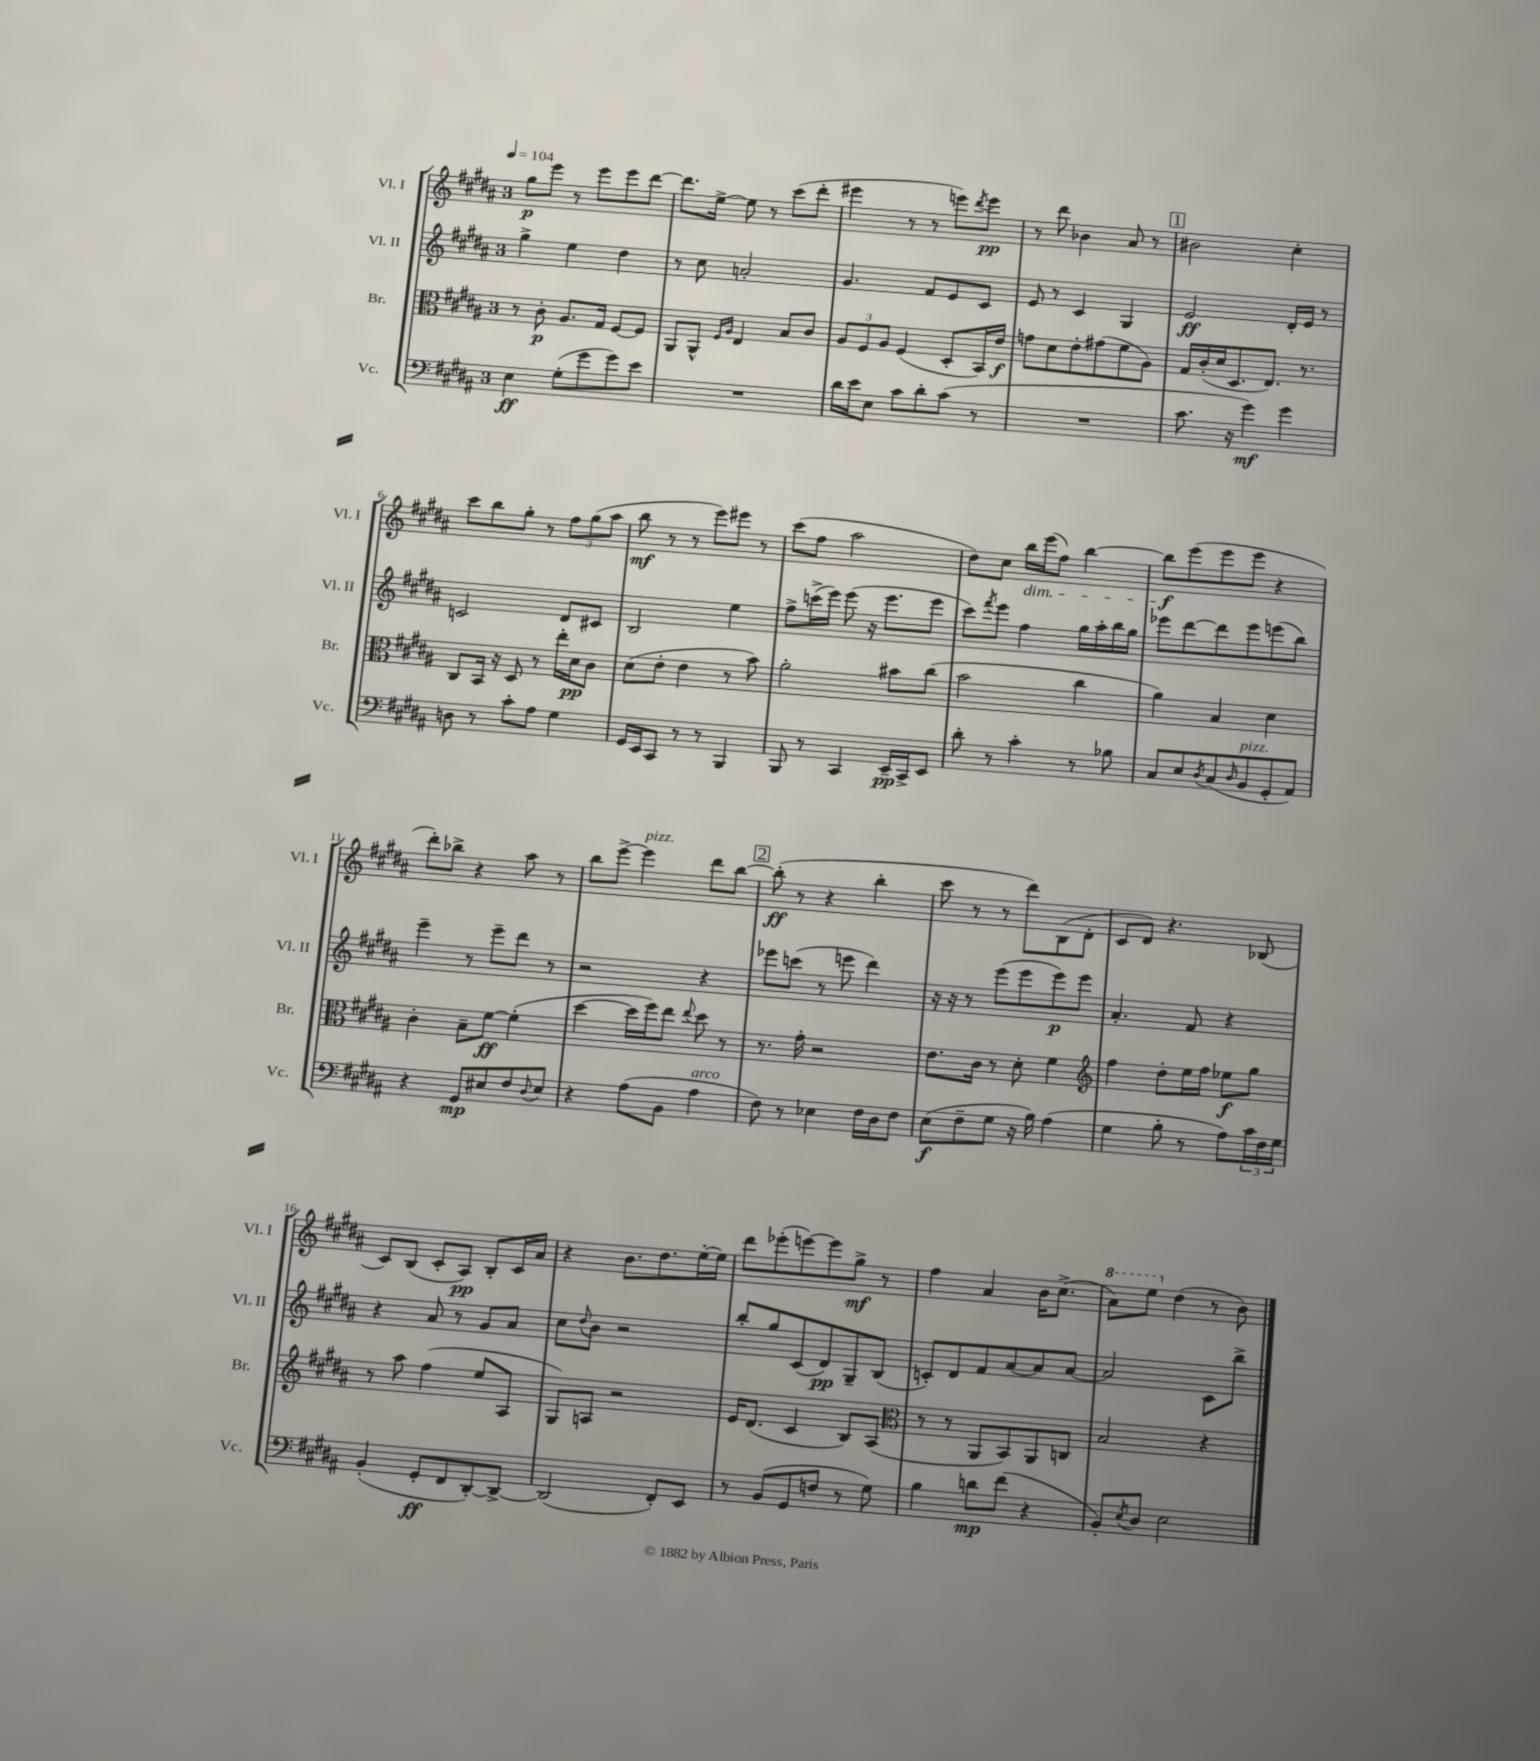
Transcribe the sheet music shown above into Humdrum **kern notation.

**kern	**dynam	**kern	**dynam	**kern	**dynam	**kern	**dynam
*part4	*part4	*part3	*part3	*part2	*part2	*part1	*part1
*staff4	*staff4	*staff3	*staff3	*staff2	*staff2	*staff1	*staff1
*I"Vc.	*	*I"Br.	*	*I"Vl. II	*	*I"Vl. I	*
*I'Vc.	*	*I'Br.	*	*I'Vl. II	*	*I'Vl. I	*
*clefF4	*	*clefC3	*	*clefG2	*	*clefG2	*
*k[f#c#g#d#a#]	*	*k[f#c#g#d#a#]	*	*k[f#c#g#d#a#]	*	*k[f#c#g#d#a#]	*
*M3/4	*	*M3/4	*	*M3/4	*	*M3/4	*
*MM104	*	*MM104	*	*MM104	*	*MM104	*
=1	=1	=1	=1	=1	=1	=1	=1
4E\	ff	8r	.	4gg#^\	.	8gg#\L	p
.	.	8c#'\	p	.	.	8eee\J	.
(8G#'\L	.	8.A#/L	.	4ee\	.	8r	.
8g#\	.	.	.	.	.	8eee\L	.
.	.	16G#/Jk	.	.	.	.	.
8g#\)	.	[8F#/L	.	4dd#\	.	8eee\	.
8e\J	.	8F#/J]	.	.	.	[8ddd#\J	.
=2	=2	=2	=2	=2	=2	=2	=2
2.r	.	8AA#/L	.	8r	.	8.ddd#\L]	.
.	.	8AA#^^/J	.	8cc#\	.	.	.
.	.	.	.	.	.	[16ee^\Jk	.
.	.	16qqF#/LL	.	.	.	.	.
.	.	16qqA#/JJ	.	.	.	.	.
.	.	4E/	.	2an'/	.	8ee\]	.
.	.	.	.	.	.	8r	.
.	.	8B/L	.	.	.	(8ccc#\L	.
.	.	8c#/J	.	.	.	8ddd#'\J	.
=3	=3	=3	=3	=3	=3	=3	=3
16d#\LL	.	12A#/L	.	4.g#/	.	4eee#X\	.
16e\J	.	.	.	.	.	.	.
.	.	12F#/	.	.	.	.	.
8E\J	.	.	.	.	.	.	.
.	.	12A#/J	.	.	.	.	.
8c#\L	.	(4F#/	.	.	.	8r	.
8d#'\	.	.	.	8f#/L	.	8r	.
(8c#\J	.	8D#'/L	.	8e/	.	8eeen\L)	.
.	.	.	.	.	.	8qddd#/	.
8r	.	16BB/L)	.	8c#/J	.	8eee\J	pp
.	.	16e/JJ	f	.	.	.	.
=4	=4	=4	=4	=4	=4	=4	=4
2.r	.	8gn\L	.	8e/	.	8r	.
.	.	8d#\	.	8r	.	8ddd#\	.
.	.	8e'\	.	4c#/	.	4b-X\	.
.	.	(8g#X\	.	.	.	.	.
.	.	8f#\	.	4G#/	.	8a#/	.
.	.	8A#\J)	.	.	.	8r	.
!!LO:REH:place=s1:t=1
=5	=5	=5	=5	=5	=5	=5	=5
8.c#\	.	16G#/LL	.	2e/	ff	2b#X\	.
.	.	(16c#'/	.	.	.	.	.
.	.	16d#/J	.	.	.	.	.
16r	.	8.D#/	.	.	.	.	.
4g#\)	mf	.	.	.	.	.	.
.	.	8.E/J)	.	.	.	.	.
4g#\	.	.	.	16d#'/LL	.	4cc#'\	.
.	.	8.r	.	16e/JJ	.	.	.
.	.	.	.	8r	.	.	.
!!LO:LB:g=z
=6	=6	=6	=6	=6	=6	=6	=6
8Dn\	.	8C#/L	.	2cn/	.	8ccc#\L	.
8r	.	16BB/Jk	.	.	.	8bb\	.
.	.	16r	.	.	.	.	.
8c#'\L	.	8D#/	.	.	.	8gg#'\J	.
8A#\J	.	8r	.	.	.	8r	.
4G#\	.	16ee'\LL	.	8d#/L	.	12ff#\L	.
.	.	16d#\J	pp	.	.	.	.
.	.	.	.	.	.	(12gg#\	.
.	.	8c#\J	.	8c#X/J	.	.	.
.	.	.	.	.	.	12aa#\J	.
=7	=7	=7	=7	=7	=7	=7	=7
16GG#/LL	.	(8d#\L	.	2B/	.	8bb\	mf
16EE/J	.	.	.	.	.	.	.
8CC#/J	.	8e'\J	.	.	.	8r	.
8r	.	4e\	.	.	.	8r	.
8r	.	.	.	.	.	8eee\L)	.
4BBB/	.	8r	.	4ee\	.	8eee#X\J	.
.	.	8b\)	.	.	.	8r	.
=8	=8	=8	=8	=8	=8	=8	=8
8BBB/	.	2a#'\	.	8ff#^\L	.	(8ccc#\L	.
8r	.	.	.	(16cccn^\L	.	8ff#\J	.
.	.	.	.	16eee\JJ)	.	.	.
4CC#/	.	.	.	(8eee\	.	2aa#\	.
.	.	.	.	16r	.	.	.
.	.	.	.	8.eee\L	.	.	.
16EE~/LL	pp	8b#X\L	.	.	.	.	.
16CC#^/J	.	.	.	.	.	.	.
8EE/J	.	(8cc#\J	.	8eee\J	.	.	.
=9	=9	=9	=9	=9	=9	=9	=9
8d#'\	.	2b\	.	8ccc#\L)	.	8dd#\L)	.
.	.	.	.	8qfff#/	.	.	.
8r	.	.	.	8eee\J	.	8cc#\J	.
!	!	!	!	!	!	!LO:TX:b:i:t=dim.	!
4c#'\	.	.	.	4ff#\	.	16bb\LL	.
.	.	.	.	.	.	(16eee\J	.
.	.	.	.	.	.	8ff#\J)	.
8r	.	4cc#\	.	16gg#\LL	.	[4bb\	.
.	.	.	.	16aa#'\	.	.	.
8B-X\	.	.	.	16bb\	.	.	.
.	.	.	.	16gg#\JJ	.	.	.
=10	=10	=10	=10	=10	=10	=10	=10
8C#/L	.	4a#\)	.	8eee-X\L	.	8bb\L]	f
8E/	.	.	.	[8ddd#\	.	(8eee\	.
8qD#/	.	.	.	.	.	.	.
(8C#/	.	4B/	.	8ddd#\]	.	8eee\	.
16qqD#/	.	.	.	.	.	.	.
!LO:TX:a:i:t=pizz.	!	!	!	!	!	!	!
8BB/	.	.	.	8eee-\	.	8eee\J	.
8GG#'/	.	4d#\	.	(8eeen\	.	4r	.
8AA#/J)	.	.	.	8bb\J)	.	.	.
!!LO:LB:g=z
=11	=11	=11	=11	=11	=11	=11	=11
4r	.	4c#'\	.	4eee~\	.	8ddd#'\L)	.
.	.	.	.	.	.	8bb-X^\J	.
8GG#/L	mp	8B~\L	.	8r	.	4r	.
8E#X/	.	[8f#\J	ff	8eee~\L	.	.	.
8F#/	.	(4f#'\]	.	8ddd#\J	.	8aa#\	.
8qqD#/	.	.	.	.	.	.	.
8E#/J	.	.	.	8r	.	8r	.
=12	=12	=12	=12	=12	=12	=12	=12
4r	.	[4dd#\	.	2r	.	8bb\L	.
.	.	.	.	.	.	[8eee^\J	.
!	!	!	!	!	!	!LO:TX:a:i:t=pizz.	!
(8A#\L	.	16dd#\LL]	.	.	.	4eee\]	.
.	.	16ff#\J)	.	.	.	.	.
8BB\J	.	8ee\J	.	.	.	.	.
.	.	8qqee/	.	.	.	.	.
!LO:TX:a:i:t=arco	!	!	!	!	!	!	!
4A#\	.	8dd#\	.	4r	.	8ddd#\L	.
.	.	8r	.	.	.	[8bb\J	.
!!LO:REH:place=s1:t=2
=13	=13	=13	=13	=13	=13	=13	=13
8F#\)	.	8.r	.	8eee-X\L	.	(8bb'\]	ff
8r	.	.	.	(8cccn\J	.	8r	.
.	.	16g#'\	.	.	.	.	.
4E-X\	.	2r	.	8r	.	4r	.
.	.	.	.	8eeen\	.	.	.
16F#\LL	.	.	.	4ddd#\)	.	4bb'\	.
16D#\J	.	.	.	.	.	.	.
8F#\J	.	.	.	.	.	.	.
=14	=14	=14	=14	=14	=14	=14	=14
(8E\L	f	8.e\L	.	16r	.	8ccc#\	.
.	.	.	.	16r	.	.	.
8F#~\	.	.	.	8r	.	8r	.
.	.	16c#\Jk	.	.	.	.	.
8G#\J	.	8r	.	(8eee\L	.	8r	.
16r	.	8d#'\	.	8eee\	.	8ddd#\L)	.
16B\)	.	.	.	.	.	.	.
(4A#\	.	4f#\	.	8eee\)	p	(8B\	.
.	.	.	.	8eee\J	.	8d#'\J	.
=15	=15	=15	=15	=15	=15	=15	=15
*	*	*clefG2	*	*	*	*	*
4G#\	.	4ff#\	.	4.a#'/	.	8c#/L	.
.	.	.	.	.	.	8d#/J)	.
8B'\	.	8dd#'\L	.	.	.	4.r	.
8r	.	16ee\L	.	8f#/	.	.	.
.	.	16ff#\JJ	.	.	.	.	.
8A#\L)	.	8ee-X\L	f	4r	.	.	.
24c#\L	.	8gg#\J	.	.	.	(8B-X/	.
24F#\	.	.	.	.	.	.	.
24G#\JJ	.	.	.	.	.	.	.
!!LO:LB:g=z
=16	=16	=16	=16	=16	=16	=16	=16
(4BB'/	.	8r	.	4r	.	8c#/L)	.
.	.	8aa#\	.	.	.	(8B/J	.
8GG#'/L	ff	(4ff#\	.	8a#/	.	8c#'/L	.
8FF#/	.	.	.	8r	.	8A#/J)	pp
[8DD#'/)	.	8ee/L	.	8g#/L	.	8B'/L	.
8DD#^/J_	.	8A#/J	.	8a#/J	.	16c#/L	.
.	.	.	.	.	.	16a#/JJ	.
=17	=17	=17	=17	=17	=17	=17	=17
(2DD#/]	.	8G#/L)	.	8cc#\L	.	4r	.
.	.	.	.	8qqdd#/	.	.	.
.	.	8An/J	.	8b\J	.	.	.
.	.	2r	.	2r	.	8.b\L	.
.	.	.	.	.	.	8.dd#\	.
8FF#'/L)	.	.	.	.	.	.	.
8EE/J	.	.	.	.	.	[16ee'\L	.
.	.	.	.	.	.	16ee\JJ]	.
=18	=18	=18	=18	=18	=18	=18	=18
8r	.	16e/KL	.	8bb'/L	.	8ddd#\L	.
.	.	(8.d#/J	.	.	.	.	.
(8BB/L	.	.	.	8gg#/	.	(8eee-X'\	.
8GG#/	.	4c#/	.	(8c#/	.	[8eeen\)	.
8Fn/J	.	.	.	8d#/)	pp	8eee\]	.
8r	.	8B/L)	.	8G#~/	.	8gg#^\J	mf
8G#\)	.	(8A#/J	.	(8B/J	.	8r	.
=19	=19	=19	=19	=19	=19	=19	=19
*	*	*clefC3	*	*	*	*	*
4B\	.	8r	.	8cn'/L)	.	4ff#\	.
.	.	8r	.	8d#/	.	.	.
8dn\L	mp	8AA#/L	.	8f#/	.	4a#/	.
(8f#\J	.	8BB/)	.	[8a#/	.	.	.
4r	.	8AA#/	.	8a#/]	.	16b\KL	.
.	.	.	.	.	.	(8.cc#^\J	.
.	.	8Cn/J	.	[8a#/J	.	.	.
=20	=20	=20	=20	=20	=20	=20	=20
*	*	*	*	*	*	*8va	*
8BB'/L)	.	2B/	.	2a#/]	.	8aa#\L)	.
8qE/	.	.	.	.	.	.	.
8D#/J	.	.	.	.	.	8eee\J	.
*	*	*	*	*	*	*X8va	*
2E\	.	.	.	.	.	(4dd#\	.
.	.	4r	.	8c#\L	.	8r	.
.	.	.	.	8bb^\J	.	8b\)	.
==	==	==	==	==	==	==	==
*-	*-	*-	*-	*-	*-	*-	*-
